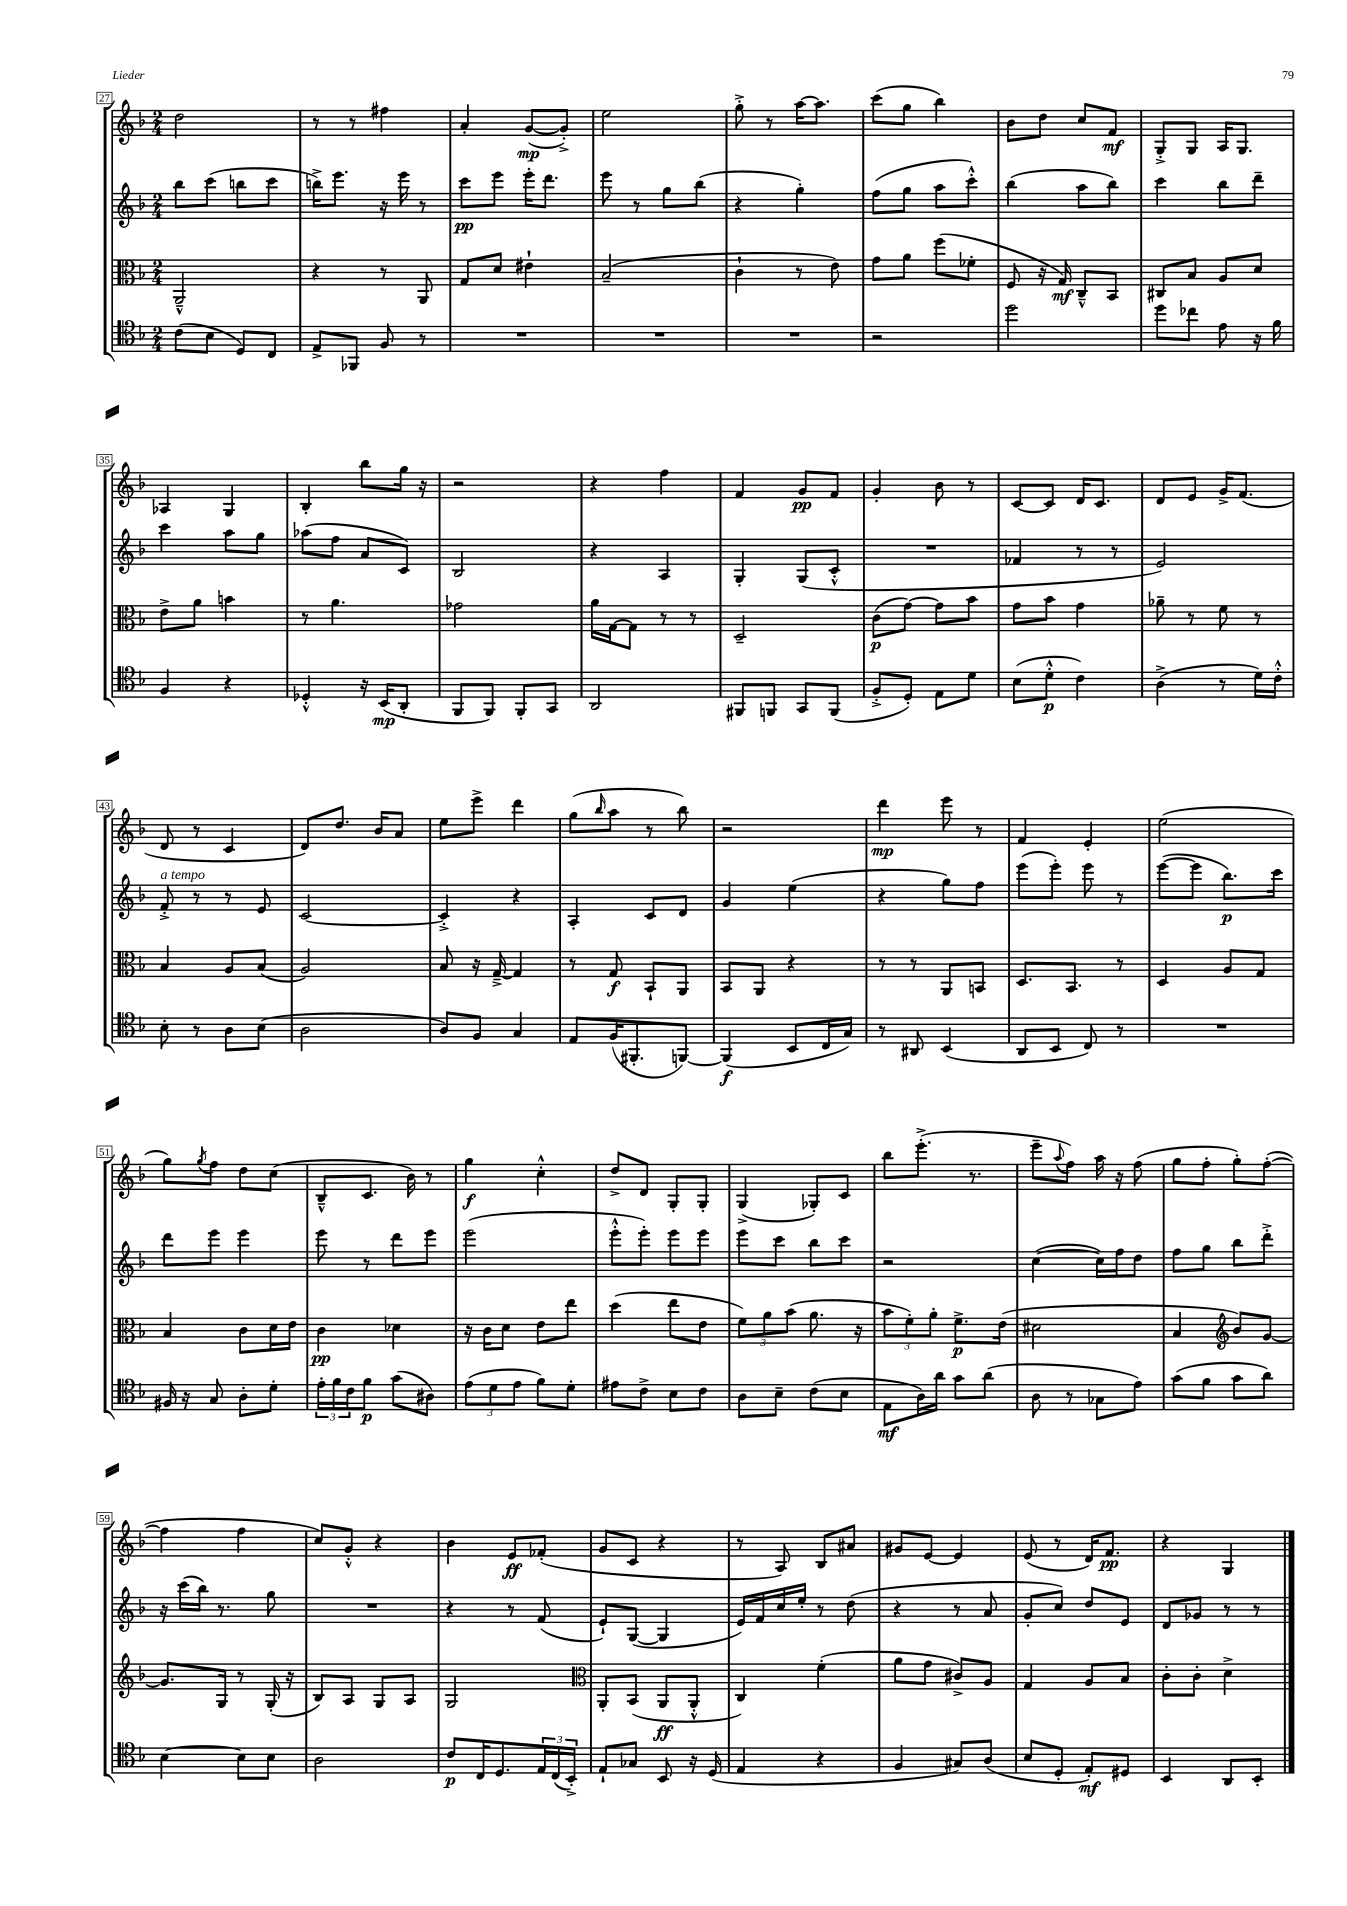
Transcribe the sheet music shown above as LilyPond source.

<<
\new StaffGroup <<
\new Staff = "s0" {
    \clef treble \key f \major \numericTimeSignature \time 2/4
    d''2 |
    r8 r8 fis''4 |
    a'4-. g'8~\mp( g'8-.->) |
    e''2 |
    g''8-.-> r8 a''16~ a''8. |
    c'''8( g''8 bes''4) |
    bes'8 d''8 c''8 f'8\mf |
    g8-.-> g8 a16 g8. |
    aes4 g4 |
    bes4-. bes''8 g''16 r16 |
    r2 |
    r4 f''4 |
    f'4 g'8\pp f'8 |
    g'4-. bes'8 r8 |
    c'8~ c'8 d'16 c'8. |
    d'8 e'8 g'16-> f'8.( |
    d'8 r8 c'4 |
    d'8) d''8. bes'16 a'8 |
    e''8 e'''8-> d'''4 |
    g''8( \grace { bes''16 } a''8 r8 bes''8) |
    r2 |
    d'''4\mp e'''8 r8 |
    f'4 e'4-. |
    e''2( |
    g''8) \acciaccatura { g''8 } f''8 d''8 c''8( |
    bes8---^ c'8. bes'16) r8 |
    g''4\f c''4-.-^ |
    d''8-> d'8 g8-. g8-. |
    g4->( ges8-.) c'8 |
    bes''8 e'''8.-.->( r8. |
    e'''8-- \appoggiatura { a''8 } f''8) a''16 r16 f''8( |
    g''8 f''8-. g''8-.) f''8~-.( |
    f''4 f''4 |
    c''8) g'8-.-^ r4 |
    bes'4 e'8\ff fes'8-.( |
    g'8 c'8 r4 |
    r8 a8) bes8 ais'8 |
    gis'8 e'8~ e'4 |
    e'8( r8 d'16) f'8.\pp |
    r4 g4 \bar "|." |
}
\new Staff = "s1" {
    \clef treble \key f \major \numericTimeSignature \time 2/4
    bes''8 c'''8( b''8 c'''8 |
    b''16->) e'''8. r16 e'''16 r8 |
    c'''8\pp e'''8 e'''16-. d'''8. |
    e'''8 r8 g''8 bes''8( |
    r4 g''4-.) |
    f''8( g''8 a''8 c'''8-.-^) |
    bes''4( a''8 bes''8) |
    c'''4 bes''8 d'''8-- |
    c'''4 a''8 g''8 |
    aes''8( f''8 a'8 c'8) |
    bes2 |
    r4 a4 |
    g4-. g8( c'8-.-^ |
    R2 |
    fes'4 r8 r8 |
    e'2) |
    f'8-.->^\markup { \italic "a tempo" } r8 r8 e'8 |
    c'2~ |
    c'4-.-> r4 |
    a4-. c'8 d'8 |
    g'4 e''4( |
    r4 g''8) f''8 |
    e'''8( e'''8-.) e'''8 r8 |
    e'''8~( e'''8 bes''8.\p) c'''16 |
    d'''8 e'''8 e'''4 |
    e'''8 r8 d'''8 e'''8 |
    e'''2( |
    e'''8-.-^ e'''8-.) e'''8 e'''8 |
    e'''8 c'''8 bes''8 c'''8 |
    r2 |
    c''4~( c''16) f''16 d''8 |
    f''8 g''8 bes''8 d'''8-.-> |
    r16 c'''16( bes''16) r8. g''8 |
    R2 |
    r4 r8 f'8( |
    e'8-!) g8~( g4 |
    e'16) f'16 c''16 e''16-. r8 d''8( |
    r4 r8 a'8 |
    g'8-. c''8) d''8 e'8 |
    d'8 ges'8 r8 r8 \bar "|." |
}
\new Staff = "s2" {
    \clef alto \key f \major \numericTimeSignature \time 2/4
    a,2---^ |
    r4 r8 a,8 |
    g8 d'8 eis'4-! |
    bes2--( |
    c'4-! r8 e'8) |
    g'8 a'8 f''8( fes'8-. |
    f8 r16 g16\mf) c8---^ bes,8 |
    cis8 bes8 a8 d'8 |
    e'8-> a'8 b'4 |
    r8 a'4. |
    ges'2 |
    a'16 g16~ g8 r8 r8 |
    d2-- |
    c'8\p( g'8~) g'8 bes'8 |
    g'8 bes'8 g'4 |
    aes'8-- r8 f'8 r8 |
    bes4 a8 bes8( |
    a2) |
    bes8 r16 g16~---> g4 |
    r8 g8\f bes,8-! a,8 |
    bes,8 a,8 r4 |
    r8 r8 a,8 b,8 |
    d8. bes,8. r8 |
    d4 a8 g8 |
    bes4 c'8 d'16 e'16 |
    c'4\pp des'4 |
    r16 c'16 d'8 e'8 e''8 |
    d''4( e''8 e'8 |
    \tuplet 3/2 { f'8) a'8 bes'8( } a'8. r16 |
    \tuplet 3/2 { bes'8 f'8-.) a'8-. } f'8.->\p e'16( |
    dis'2 |
    bes4 \clef treble bes'8) g'8~ |
    g'8. g16 r8 g16-.( r16 |
    bes8) a8 g8 a8 |
    g2 |
    \clef alto a,8-. bes,8( a,8\ff a,8-.-^ |
    c4) f'4-.( |
    a'8 g'8 cis'8->) a8 |
    g4 a8 bes8 |
    c'8-. c'8-. d'4-> \bar "|." |
}
\new Staff = "s3" {
    \clef tenor \key f \major \numericTimeSignature \time 2/4
    c'8( bes8 d8) c8 |
    e8-> fes,8 f8 r8 |
    R2 |
    R2 |
    R2 |
    r2 |
    d''2 |
    d''8 ces''8 e'8 r16 f'16 |
    f4 r4 |
    des4-.-^ r16 bes,16\mp( a,8-. |
    f,8 f,8) f,8-. g,8 |
    a,2 |
    fis,8 f,8 g,8 f,8( |
    f8-.-> d8-.) e8 d'8 |
    bes8( d'8-.-^\p c'4) |
    a4->( r8 d'16) c'16-.-^ |
    bes8-. r8 a8 bes8( |
    a2 |
    a8) f8 g4 |
    e8 f16( fis,8.-. f,8~) |
    f,4\f( bes,8 c16 g16) |
    r8 ais,8 bes,4( |
    a,8 bes,8 c8) r8 |
    R2 |
    fis16 r16 g8 a8-. d'8-. |
    \tuplet 3/2 { e'16-. f'16 c'16 } f'8\p g'8( ais8) |
    \tuplet 3/2 { e'8( d'8 e'8 } f'8) d'8-. |
    eis'8 c'8-> bes8 c'8 |
    a8 bes8-- c'8( bes8 |
    e8\mf a16) a'16 g'8 a'8( |
    a8 r8 ges8 e'8) |
    g'8( f'8 g'8 a'8) |
    bes4~ bes8 bes8 |
    a2 |
    c'8\p c16 d8. \tuplet 3/2 { e16 c16( bes,16-.->) } |
    e8-! ges8 bes,8 r16 d16( |
    e4 r4 |
    f4 gis8) a8( |
    bes8 d8-. e8-.\mf) dis8 |
    bes,4 a,8 bes,8-. \bar "|." |
}
>>
>>
\layout { \context { \Score currentBarNumber = #27 \override BarNumber.stencil = #(make-stencil-boxer 0.1 0.3 ly:text-interface::print) } }
